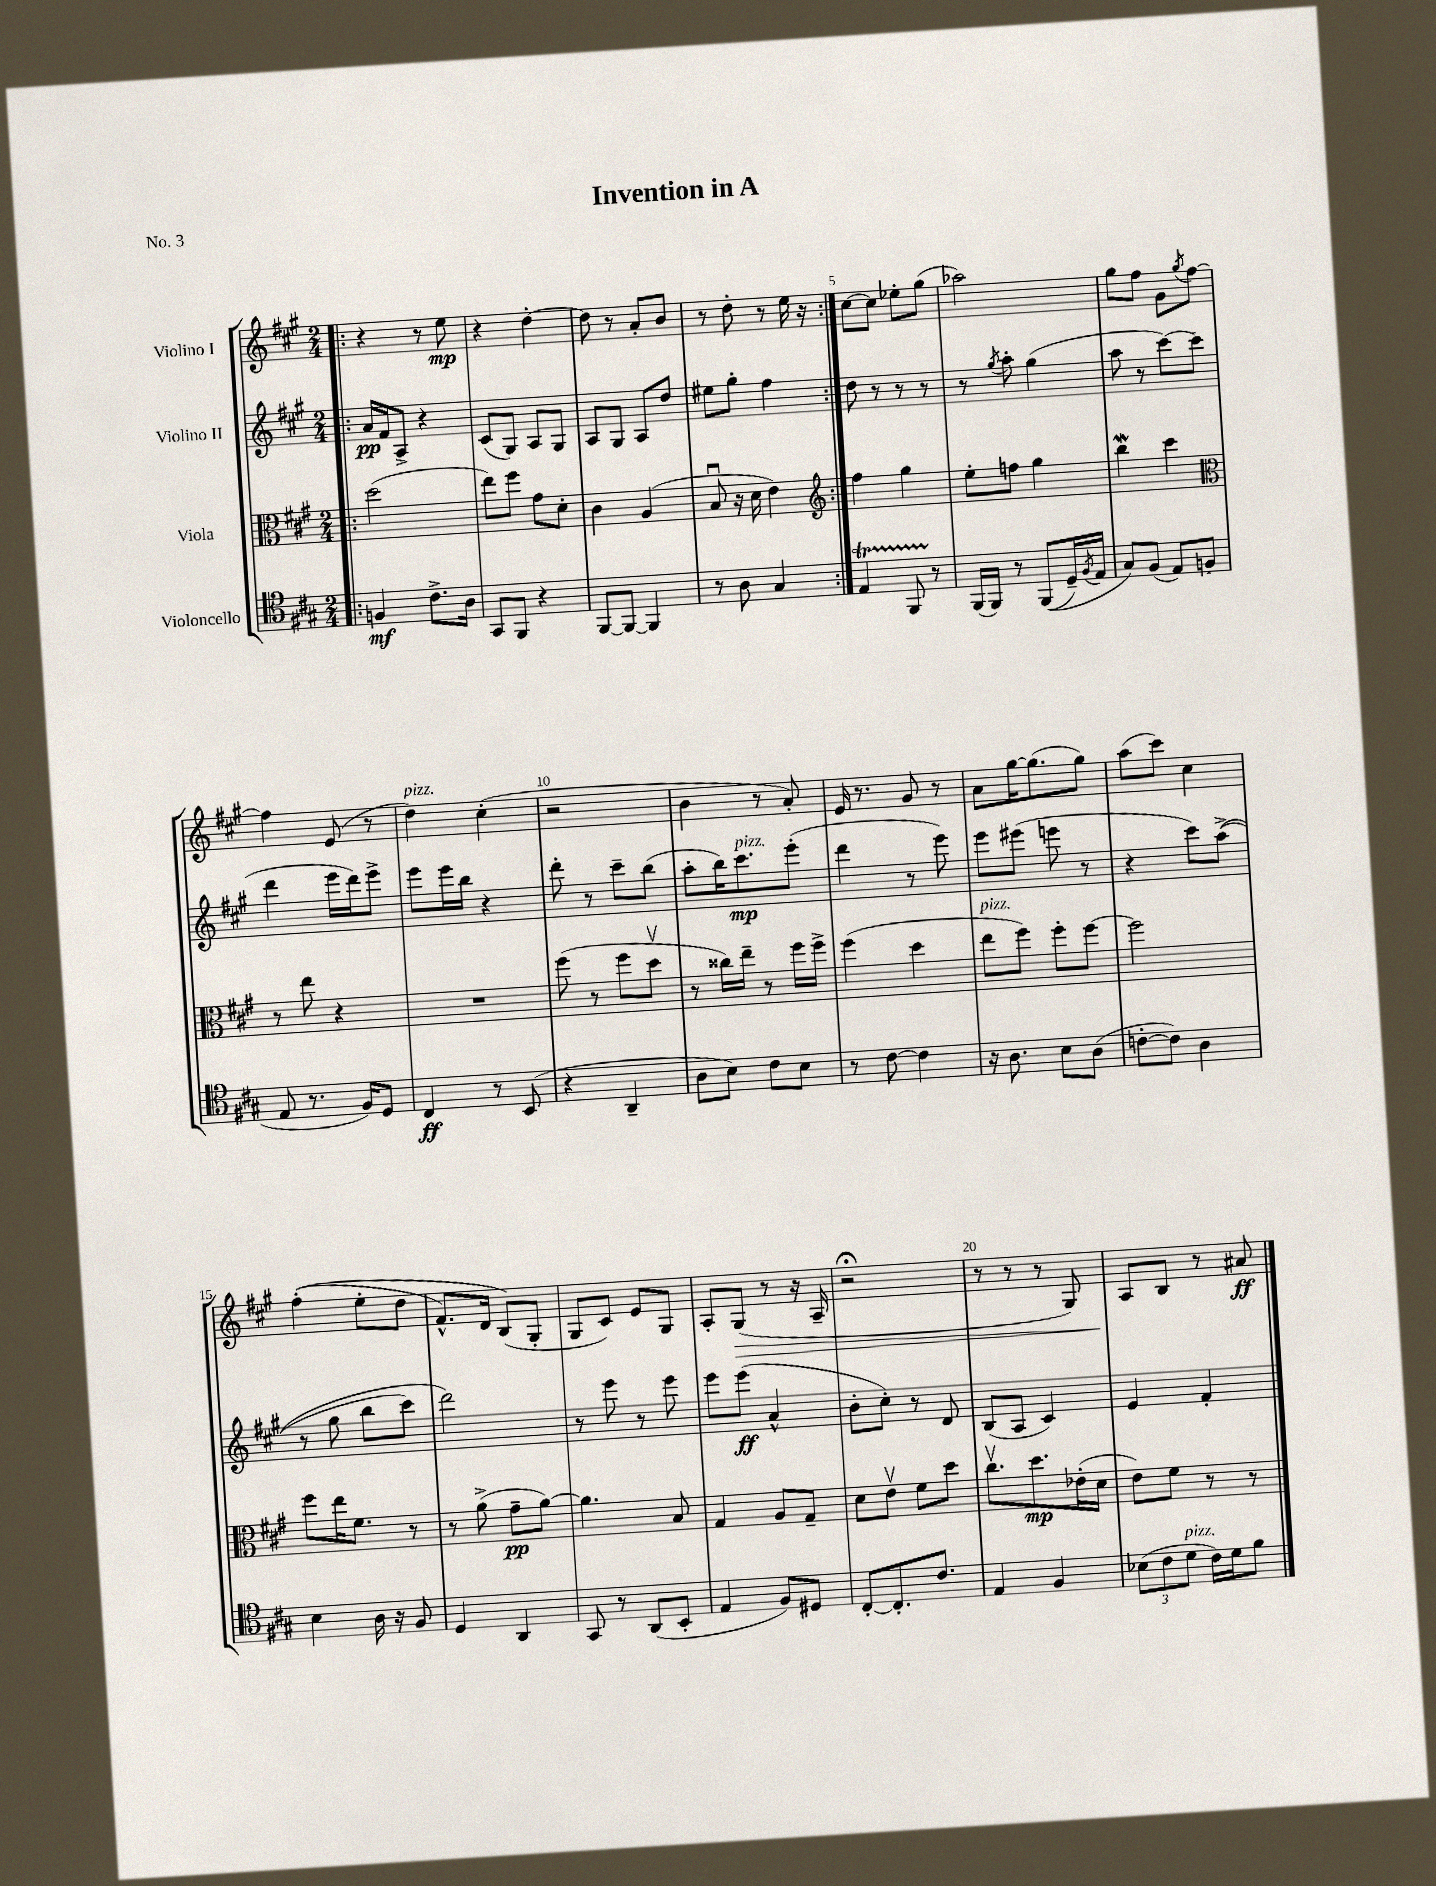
\header { title = "Invention in A" piece = "No. 3" }
<<
\new StaffGroup <<
\new Staff = "s0" \with { instrumentName = "Violino I" } {
    \clef treble \key a \major \numericTimeSignature \time 2/4
    \repeat volta 2 { \bar ".|:" r4 r8 e''8\mp |
    r4 d''4~-. |
    d''8 r8 a'8-. b'8 |
    r8 d''8-. r8 e''16 r16 | }
    cis''8~ cis''8 ees''8-. gis''8( |
    aes''2) |
    gis''8 fis''8 gis'8 \acciaccatura { gis''8 } fis''8~ |
    fis''4 e'8( r8 |
    d''4^\markup { \italic "pizz." }) cis''4-.( |
    r2 |
    b'4 r8 a'8-.) |
    e'16 r8. gis'8 r8 |
    a'8 gis''16~ gis''8.( gis''8) |
    a''8( cis'''8) cis''4 |
    fis''4-.(\( e''8-. d''8 |
    fis'8.-^) d'16 b8(\) gis8-. |
    gis8 cis'8) e'8 gis8 |
    a8-. gis8\>( r8 r16 a16-- |
    r2\fermata |
    r8 r8 r8 gis8) |
    a8\! b8 r8 ais'8\ff \bar "|." |
}
\new Staff = "s1" \with { instrumentName = "Violino II" } {
    \clef treble \key a \major \numericTimeSignature \time 2/4
    \repeat volta 2 { \bar ".|:" a'16\pp fis'16 a8-> r4 |
    cis'8( gis8) a8 gis8 |
    a8 gis8 a8 d''8 |
    eis''8 gis''8-. fis''4 | }
    d''8 r8 r8 r8 |
    r8 \acciaccatura { gis''8 } a''8-. gis''4( |
    a''8 r8 cis'''8~) cis'''8( |
    d'''4 e'''16 d'''16) e'''8-> |
    e'''8 e'''16 b''16 r4 |
    d'''8-. r8 cis'''8-- b''8( |
    a''8-. b''16) cis'''8.\mp^\markup { \italic "pizz." } e'''8-.( |
    d'''4 r8 e'''8) |
    e'''8 eis'''8( e'''8 r8 |
    r4 cis'''8) a''8->(\( |
    r8 gis''8 b''8 cis'''8) |
    d'''2\) |
    r8 e'''8 r8 e'''8 |
    e'''8 e'''8\ff( a'4-^ |
    b'8-. cis''8-.) r8 d'8 |
    b8( a8 cis'4) |
    e'4 fis'4-. \bar "|." |
}
\new Staff = "s2" \with { instrumentName = "Viola" } {
    \clef alto \key a \major \numericTimeSignature \time 2/4
    \repeat volta 2 { \bar ".|:" d''2( |
    e''8) fis''8 gis'8 d'8-. |
    cis'4 a4( |
    b8\downbow r16 d'16 e'4) | }
    \clef treble fis''4 gis''4 |
    e''8-. f''8 gis''4 |
    b''4\mordent cis'''4 |
    \clef alto r8 e''8 r4 |
    R2 |
    fis''8( r8 fis''8 d''8\upbow |
    r8 cisis''16) e''16-- r8 fis''16 fis''16-> |
    fis''4( d''4 |
    e''8^\markup { \italic "pizz." } fis''8) fis''8-. fis''8~ |
    fis''2 |
    fis''8 e''16 fis'8. r8 |
    r8 a'8->( gis'8--\pp a'8~) |
    a'4. b8 |
    gis4 a8 gis8-- |
    d'8 e'8\upbow fis'8 d''8 |
    cis''8.\upbow d''8.\mp ees'16-.( d'16 |
    e'8) fis'8 r8 r8 \bar "|." |
}
\new Staff = "s3" \with { instrumentName = "Violoncello" } {
    \clef tenor \key a \major \numericTimeSignature \time 2/4
    \repeat volta 2 { \bar ".|:" f4\mf cis'8.-> a16 |
    gis,8 fis,8 r4 |
    fis,8~ fis,8~ fis,4 |
    r8 a8 gis4 | }
    e4\startTrillSpan fis,8 r8\stopTrillSpan |
    fis,16( fis,16) r8 fis,8(\( d16--) \acciaccatura { fis8 } e16 |
    gis8\) fis8( e8) f8( |
    e8 r8. fis16) d8 |
    cis4\ff r8 b,8( |
    r4 a,4-- |
    a8 b8) cis'8 b8 |
    r8 cis'8~ cis'4 |
    r16 a8. b8 a8( |
    c'8~-. c'8) a4 |
    b4 a16 r16 fis8 |
    d4 a,4 |
    gis,8 r8 a,8( b,8-. |
    e4 fis8) dis8 |
    cis8~-. cis8.-. cis'8. |
    e4 fis4 |
    \tuplet 3/2 { bes8( cis'8 d'8^\markup { \italic "pizz." } } cis'16) d'16 fis'8 \bar "|." |
}
>>
>>
\layout { \context { \Score \override BarNumber.break-visibility = ##(#f #t #t) barNumberVisibility = #(every-nth-bar-number-visible 5) } }
